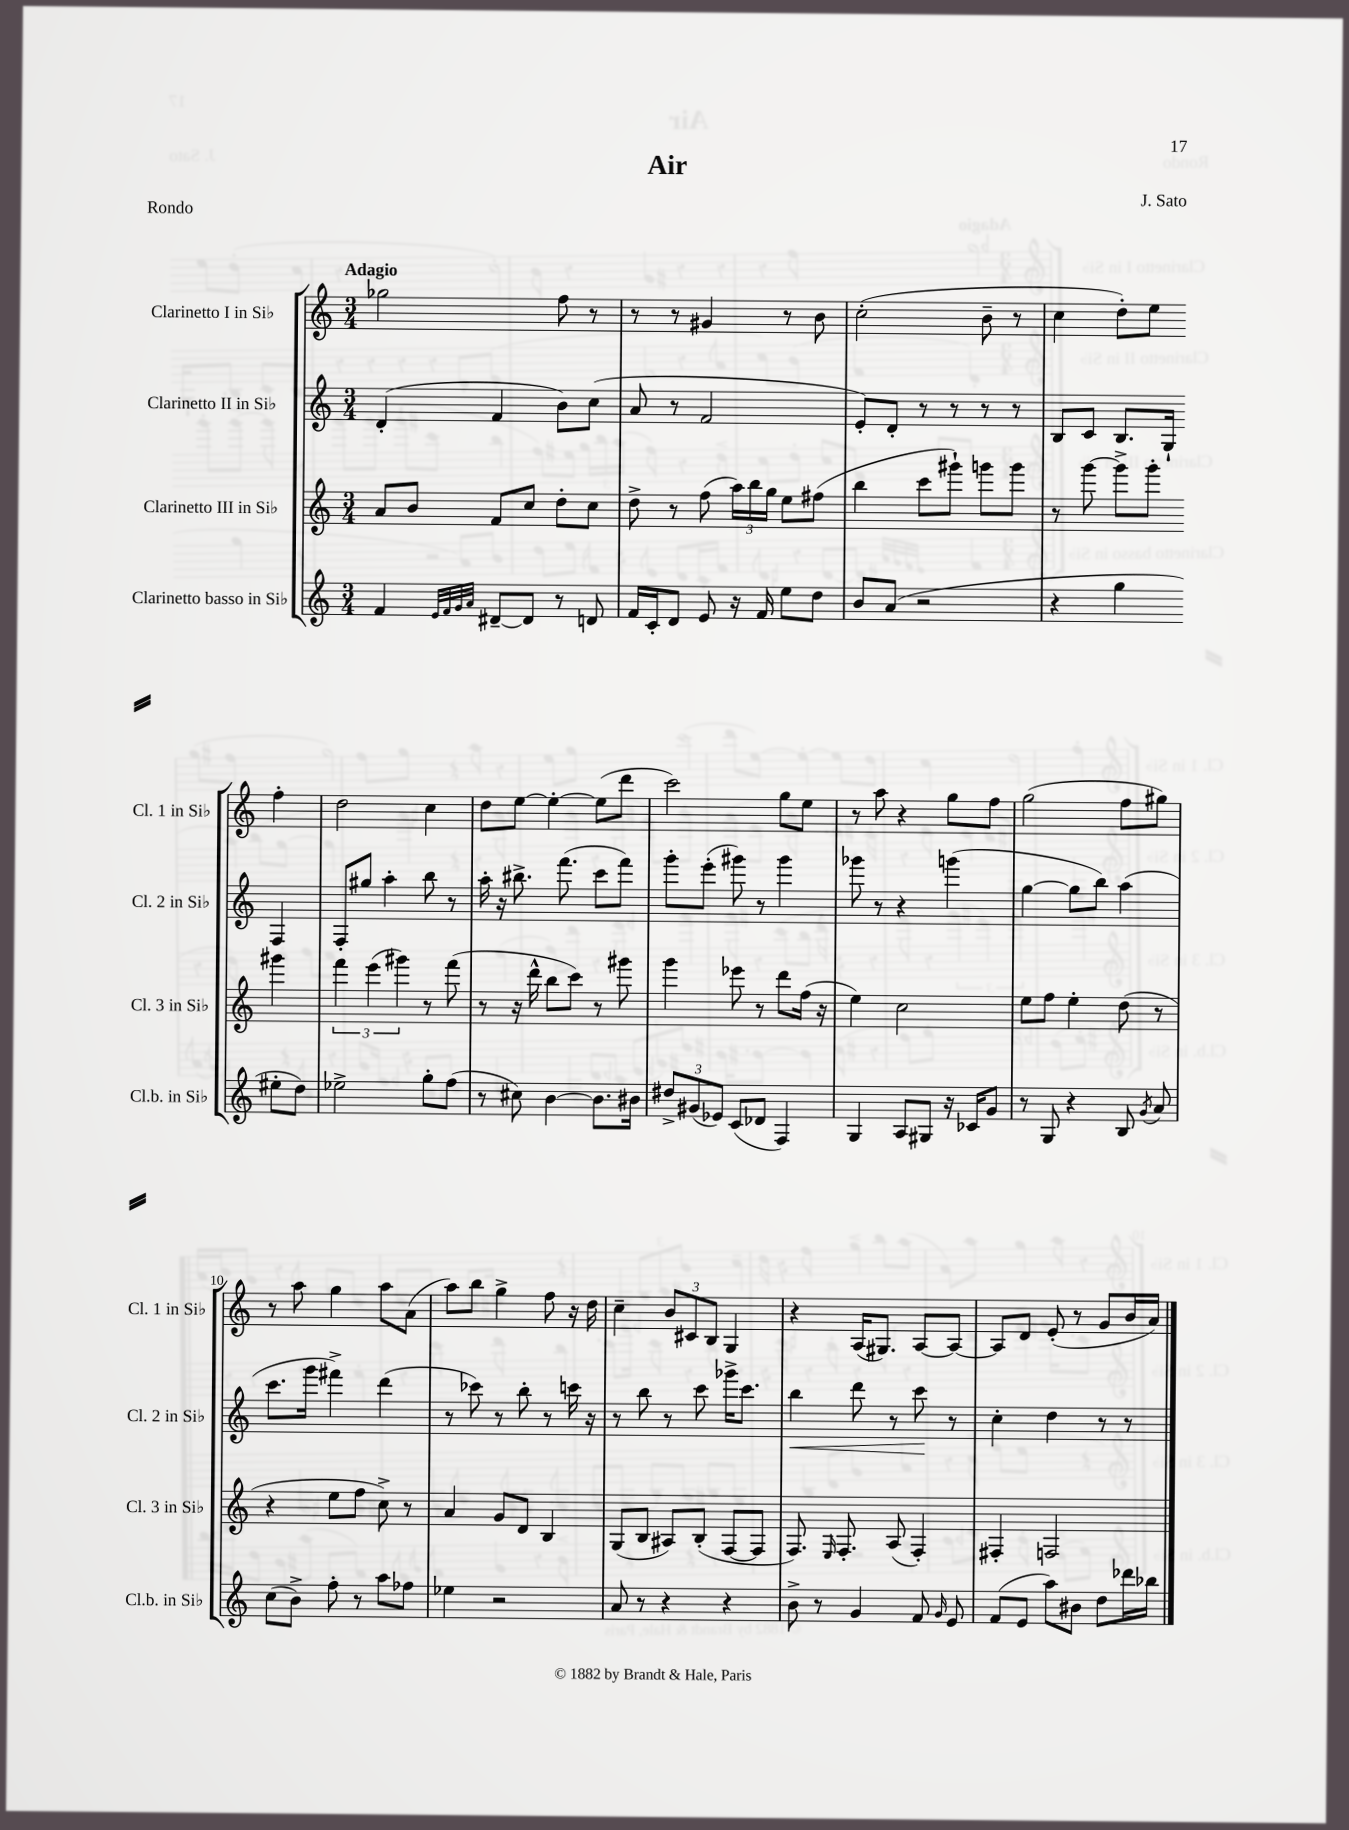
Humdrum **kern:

**kern	**kern	**kern	**kern
*staff4	*staff3	*staff2	*staff1
*clefG2	*clefG2	*clefG2	*clefG2
*k[]	*k[]	*k[]	*k[]
*M3/4	*M3/4	*M3/4	*M3/4
4f	8a	(4d'	2gg-
.	8b	.	.
32qqe	.	.	.
32qqf	.	.	.
32qqg	.	.	.
32qqa	.	.	.
[8d#~	8f	4f	.
8d#]	8cc	.	.
8r	8dd'	8b)	8ff
8d	8cc	(8cc	8r
=	=	=	=
16f	8dd^	8a	8r
16c'	.	.	.
8d	8r	8r	8r
8e	(8ff	2f	4g#
16r	24aa)	.	.
.	24bb	.	.
16f	.	.	.
.	24gg	.	.
8ee	8ee	.	8r
8dd	(8ff#	.	8b
=	=	=	=
8b	4bb	8e')	(2cc'
(8a	.	8d'	.
2r	8ccc	8r	.
.	8ggg#`)	8r	.
.	8ggg	8r	8b~
.	8ggg	8r	8r
=	=	=	=
4r	8r	8B	4cc
.	[8ggg	8c	.
4gg	8ggg^]	8.B	8dd')
.	8ggg'	.	8ee
.	.	16G`	.
8ee#'	4ggg#	4F	4ff'
8dd)	.	.	.
=	=	=	=
2ee-^	6fff	8F'	2dd
.	.	8gg#	.
.	(6eee	.	.
.	.	4aa'	.
.	6ggg#)	.	.
8gg'	8r	8bb	4cc
(8ff	(8fff	8r	.
=	=	=	=
8r	8r	16aa'	8dd
.	.	16r	.
8cc#)	16r	8.bb#^	[8ee
.	16ddd^^	.	.
[4b	8bb	.	4ee'_
.	.	(8.fff	.
.	8ccc)	.	.
8.b]	8r	8ccc	(8ee]
.	8ggg#	8fff)	8ddd
16b#	.	.	.
=	=	=	=
12dd#^	4ggg	8ggg'	2ccc)
(12g#	.	.	.
.	.	(8eee'	.
12e-)	.	.	.
(8c	8eee-	8ggg#)	.
8d-	8r	8r	.
4F)	8ddd	4ggg#	8gg
.	(16ff	.	8ee
.	16r	.	.
=	=	=	=
4G	4ee)	8ggg-	8r
.	.	8r	8aa
8A	2cc	4r	4r
8G#	.	.	.
16r	.	(4ggg	8gg
16c-	.	.	.
8g	.	.	8ff
=	=	=	=
8r	8ee	[4gg	(2gg
8G	8ff	.	.
4r	4ee'	8gg]	.
.	.	8bb)	.
8B	(8dd	(4aa	8ff
8qg	.	.	.
8a	8r	.	8gg#)
=	=	=	=
(8cc	4r	8.ccc	8r
8b^)	.	.	8aa
.	.	16ggg	.
8ff'	8ee	4fff#^)	4gg
8r	8ff	.	.
8aa	8cc^)	(4ddd	8aa
8ff-	8r	.	(8a
=	=	=	=
4ee-	4a	8r	8aa)
.	.	8ccc-)	8bb
2r	8g	8r	4gg^
.	8d	8bb'	.
.	4B	8r	8ff
.	.	16ccc	16r
.	.	16r	16dd
=	=	=	=
8a	(8G	8r	4cc~
8r	8B	8bb	.
4r	8A#)	8r	12b
.	.	.	12c#
.	(8B'	8ccc	.
.	.	.	12B
4r	[8F	16ggg-^	4G
.	.	8.ccc	.
.	8F]	.	.
=	=	=	=
8b^	8.F)	4bb	4r
8r	.	.	.
.	16qqE	.	.
.	8.F'	.	.
4g	.	8ddd	(16A
.	.	.	8.G#)
.	(8A	8r	.
8f	4F')	8ccc	[8A
16qqg	.	.	.
8e	.	8r	8A_
=	=	=	=
(8f	4F#'	4cc'	8A]
8e	.	.	8d
8aa)	2F	4dd	(8e'
8b#	.	.	8r
8dd	.	8r	8g
16ddd-	.	8r	16b
16bb-	.	.	16a)
==	==	==	==
*-	*-	*-	*-
